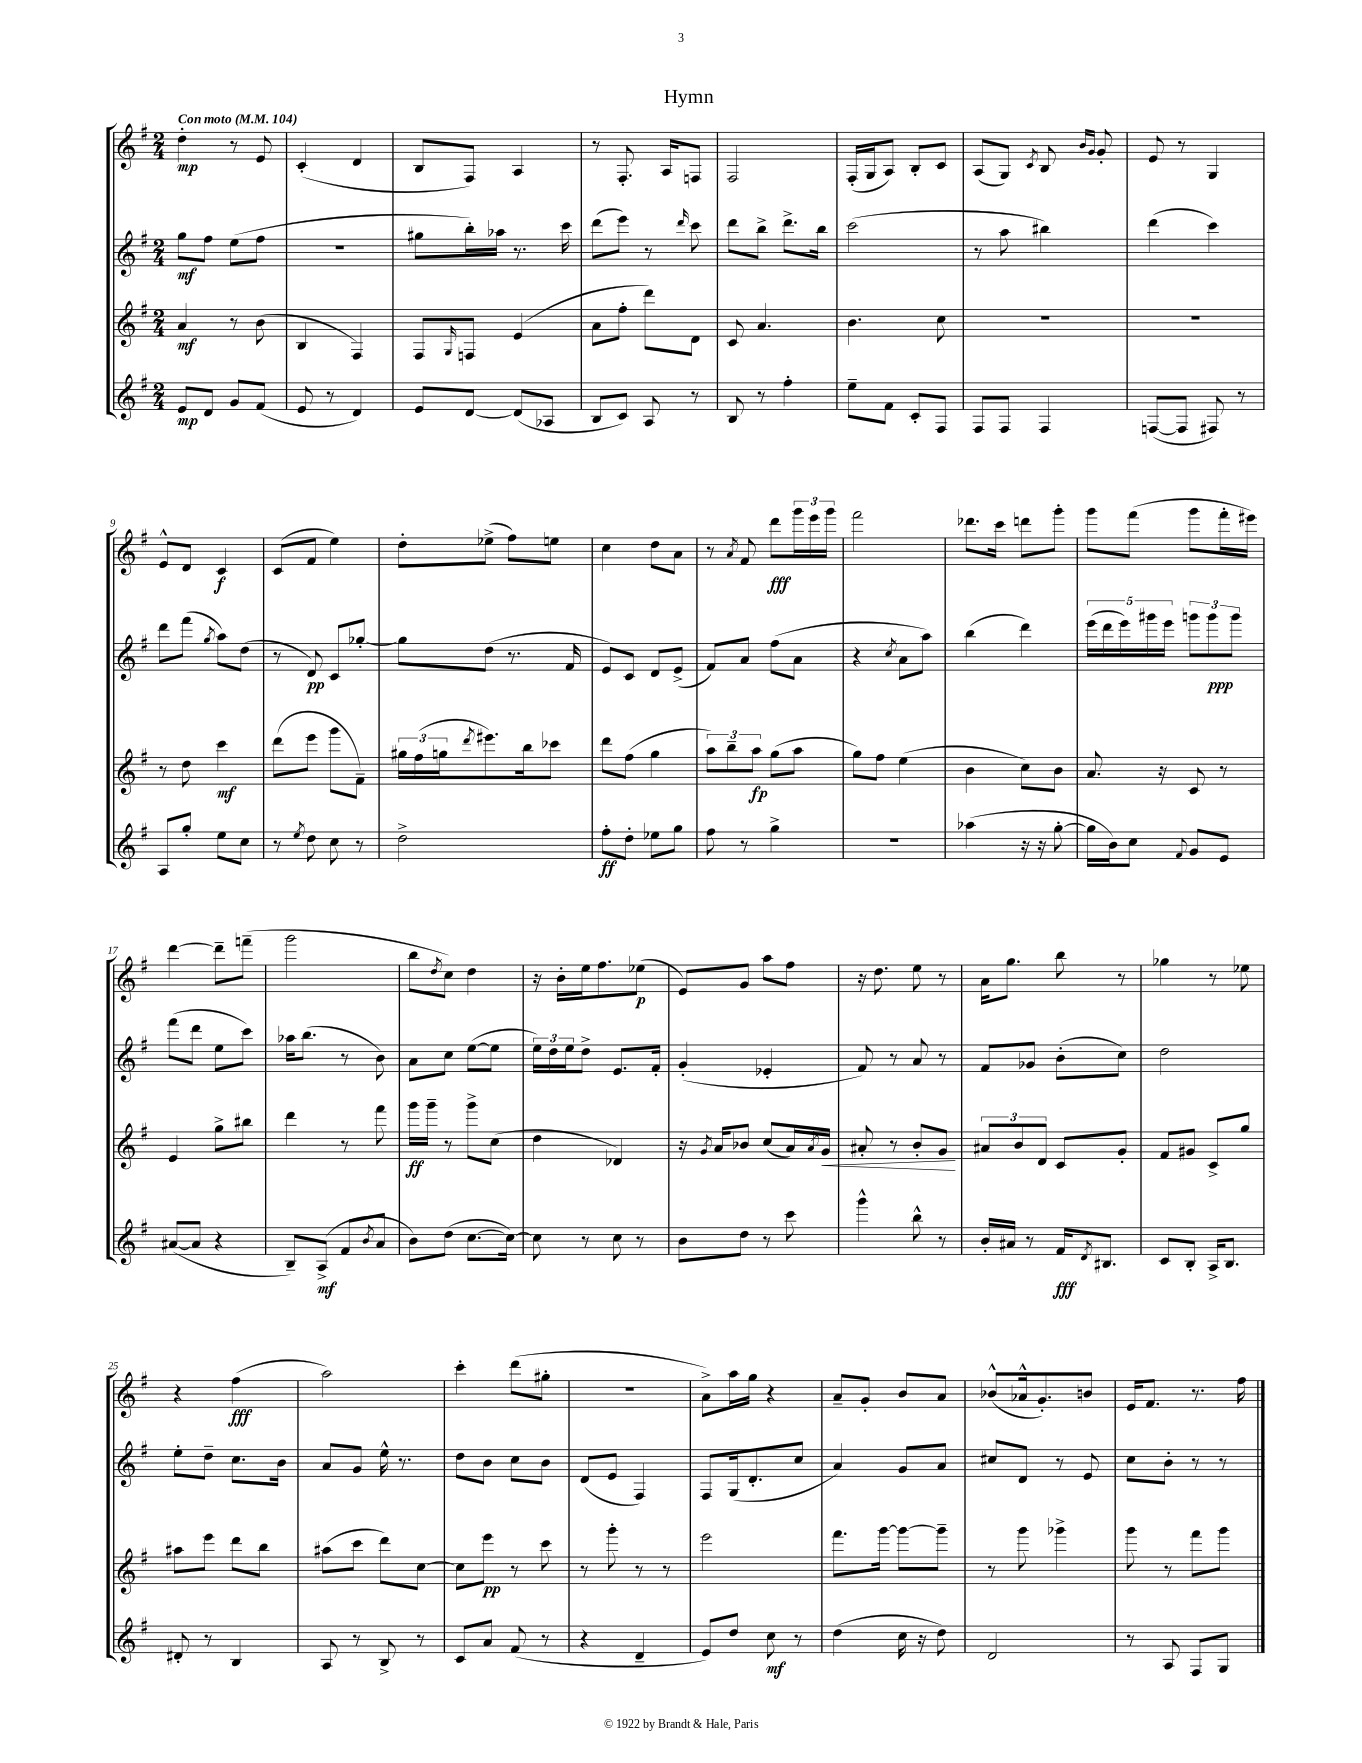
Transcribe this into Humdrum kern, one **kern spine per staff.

**kern	**kern	**kern	**kern
*staff4	*staff3	*staff2	*staff1
*clefG2	*clefG2	*clefG2	*clefG2
*k[f#]	*k[f#]	*k[f#]	*k[f#]
*M2/4	*M2/4	*M2/4	*M2/4
*MM104	*MM104	*MM104	*MM104
8e	4a	8gg	4dd'
8d	.	8ff#	.
8g	8r	(8ee	8r
(8f#	(8b	8ff#	8e
=	=	=	=
8e	4B	2r	(4c'
8r	.	.	.
4d)	4F#)	.	4d
=	=	=	=
8e	8F#	8gg#	8B
.	16qqG	.	.
[8d	8F	16bb')	8F#)
.	.	16aa-	.
(8d]	(4e	8.r	4A
8A-	.	.	.
.	.	16ccc	.
=	=	=	=
8B	8a	(8ddd	8r
8c)	8ff#'	8eee)	8.F#'
8A	8ddd)	8r	.
.	.	.	16A
.	.	16qqddd	.
8r	8d	8ccc	8F
=	=	=	=
8B	8c	8ddd	2F#
8r	4.a	8bb^	.
4ff#'	.	8.ddd^	.
.	.	16bb	.
=	=	=	=
8ee~	4.b	(2ccc	(16F#'
.	.	.	16G
8f#	.	.	8A)
8c'	.	.	8B'
8F#	8cc	.	8c
=	=	=	=
8F#	2r	8r	(8A
8F#	.	8aa	8G)
.	.	.	8qc
4F#	.	4bb#)	8B
.	.	.	16qqb
.	.	.	16qqg
.	.	.	8g'
=	=	=	=
([8F	2r	(4ddd	8e
8F]	.	.	8r
8F#)	.	4ccc)	4G
8r	.	.	.
=	=	=	=
8A	8r	8ddd	8e^^
8gg'	8dd	(8fff#	8d
.	.	8qgg	.
8ee	4ccc	8aa)	4c
8cc	.	(8dd	.
=	=	=	=
8r	(8ddd	8r	(8c
8qee	.	.	.
8dd	8eee	8d)	8f#
8cc	8ggg	8c	4ee)
8r	8f#~)	[8gg-'	.
=	=	=	=
2dd^	24gg#	8gg-]	8dd'
.	(24ff#	.	.
.	24gg	.	.
.	8qddd	.	.
.	8.eee#)	(8dd	(8ee-^
.	.	8.r	8ff#)
.	16bb	.	.
.	8ccc-	.	8ee
.	.	16f#	.
=	=	=	=
8ff#'	8ddd	8e)	4cc
8dd'	(8ff#	8c	.
8ee-	4gg	8d	8dd
8gg	.	(8e^	8a
=	=	=	=
8ff#	12aa)	8f#)	8r
.	12bb~	.	.
.	.	.	8qa
8r	.	8a	8f#
.	12aa	.	.
4gg^	(8gg	(8ff#	8ddd
.	8aa	8a	24ggg
.	.	.	24eee
.	.	.	24ggg
=	=	=	=
2r	8gg)	4r	2fff#
.	8ff#	.	.
.	.	8qcc	.
.	(4ee	8a	.
.	.	8aa)	.
=	=	=	=
(4aa-	4b	(4bb	8.ddd-
.	.	.	16ccc
16r	8cc)	4ddd)	8ddd
16r	.	.	.
[8gg'	8b	.	8ggg'
=	=	=	=
16gg]	8.a	(20eee	8ggg
.	.	20ddd	.
16b)	.	.	.
.	.	20eee)	.
8cc	.	.	(8fff#
.	.	20ggg#	.
.	16r	.	.
.	.	20eee	.
8qqf#	.	.	.
8g	8c	12ggg	8ggg
.	.	12ggg	.
8e	8r	.	16fff#'
.	.	12ggg	.
.	.	.	16eee#)
=	=	=	=
([8a#	4e	(8fff#	[4ddd
8a#]	.	8ddd	.
4r	8gg^	8ee	8ddd~]
.	8bb#	8ccc)	(8fff~
=	=	=	=
8B~)	4ddd	16aa-	2ggg
.	.	(8.bb	.
(8A^	.	.	.
8f#	8r	8r	.
8qb	.	.	.
8a	8fff#	8b)	.
=	=	=	=
8b)	16ggg	8a	8bb
.	16ggg~	.	.
.	.	.	8qdd
(8dd	8r	8cc	8cc)
[8.cc	8ggg^	([8ee	4dd
.	(8cc	8ee]	.
16cc_)	.	.	.
=	=	=	=
8cc]	4dd	24ee)	16r
.	.	24dd	.
.	.	.	16b'
.	.	24ee	.
8r	.	8dd^	16ee
.	.	.	8.ff#
8cc	4d-)	8.e	.
8r	.	.	(8ee-
.	.	16f#'	.
=	=	=	=
8b	16r	(4g'	8e)
.	8qg	.	.
.	16a	.	.
8dd	8b-	.	8g
8r	(8cc	4e-'	8aa
8ccc	16a)	.	8ff#
.	8qa	.	.
.	16g	.	.
=	=	=	=
4ggg^^	8a#'	8f#)	16r
.	.	.	8.dd
.	8r	8r	.
8bb^^	8b'	8a	8ee
8r	8g	8r	8r
=	=	=	=
16b'	12a#	8f#	16a
16a#	.	.	8.gg
.	12b	.	.
8r	.	8g-	.
.	12d	.	.
16f#	8c	(8b'	8bb
8qd	.	.	.
8.B#	.	.	.
.	8g'	8cc)	8r
=	=	=	=
8c	8f#	2dd	4gg-
8B'	8g#	.	.
16A^	8c^	.	8r
8.B	.	.	.
.	8gg	.	8ee-
=	=	=	=
8d#'	8aa#	8ee'	4r
8r	8eee	8dd~	.
4B	8ddd	8.cc	(4ff#
.	8bb	.	.
.	.	16b	.
=	=	=	=
8A	(8aa#	8a	2aa)
8r	8ccc	8g	.
8B^	8ddd)	16ee^^	.
.	.	8.r	.
8r	[8cc	.	.
=	=	=	=
8c	8cc]	8dd	4ccc'
8a	8eee	8b	.
(8f#	8r	8cc	(8ddd
8r	8ccc	8b	8gg#'
=	=	=	=
4r	8r	(8d	2r
.	8ggg'	8e	.
4d~	8r	4F#)	.
.	8r	.	.
=	=	=	=
8e)	2eee	8F#	8a^)
8dd	.	(16G	16aa
.	.	8.d'	16gg
8cc	.	.	4r
8r	.	8cc	.
=	=	=	=
(4dd	8.fff#	4a)	8a~
.	.	.	8g'
.	[16ggg	.	.
16cc	8ggg_	8g	8b
16r	.	.	.
8dd)	8ggg~]	8a	8a
=	=	=	=
2d	8r	8cc#	(8b-^^
.	8ggg	8d	16a-^^
.	.	.	8.g')
.	4ggg-^	8r	.
.	.	8e	8b
=	=	=	=
8r	8ggg	8cc	16e
.	.	.	8.f#
8A	8r	8b'	.
8F#	8fff#	8r	8.r
8G	8ggg	8r	.
.	.	.	16ff#
==	==	==	==
*-	*-	*-	*-
